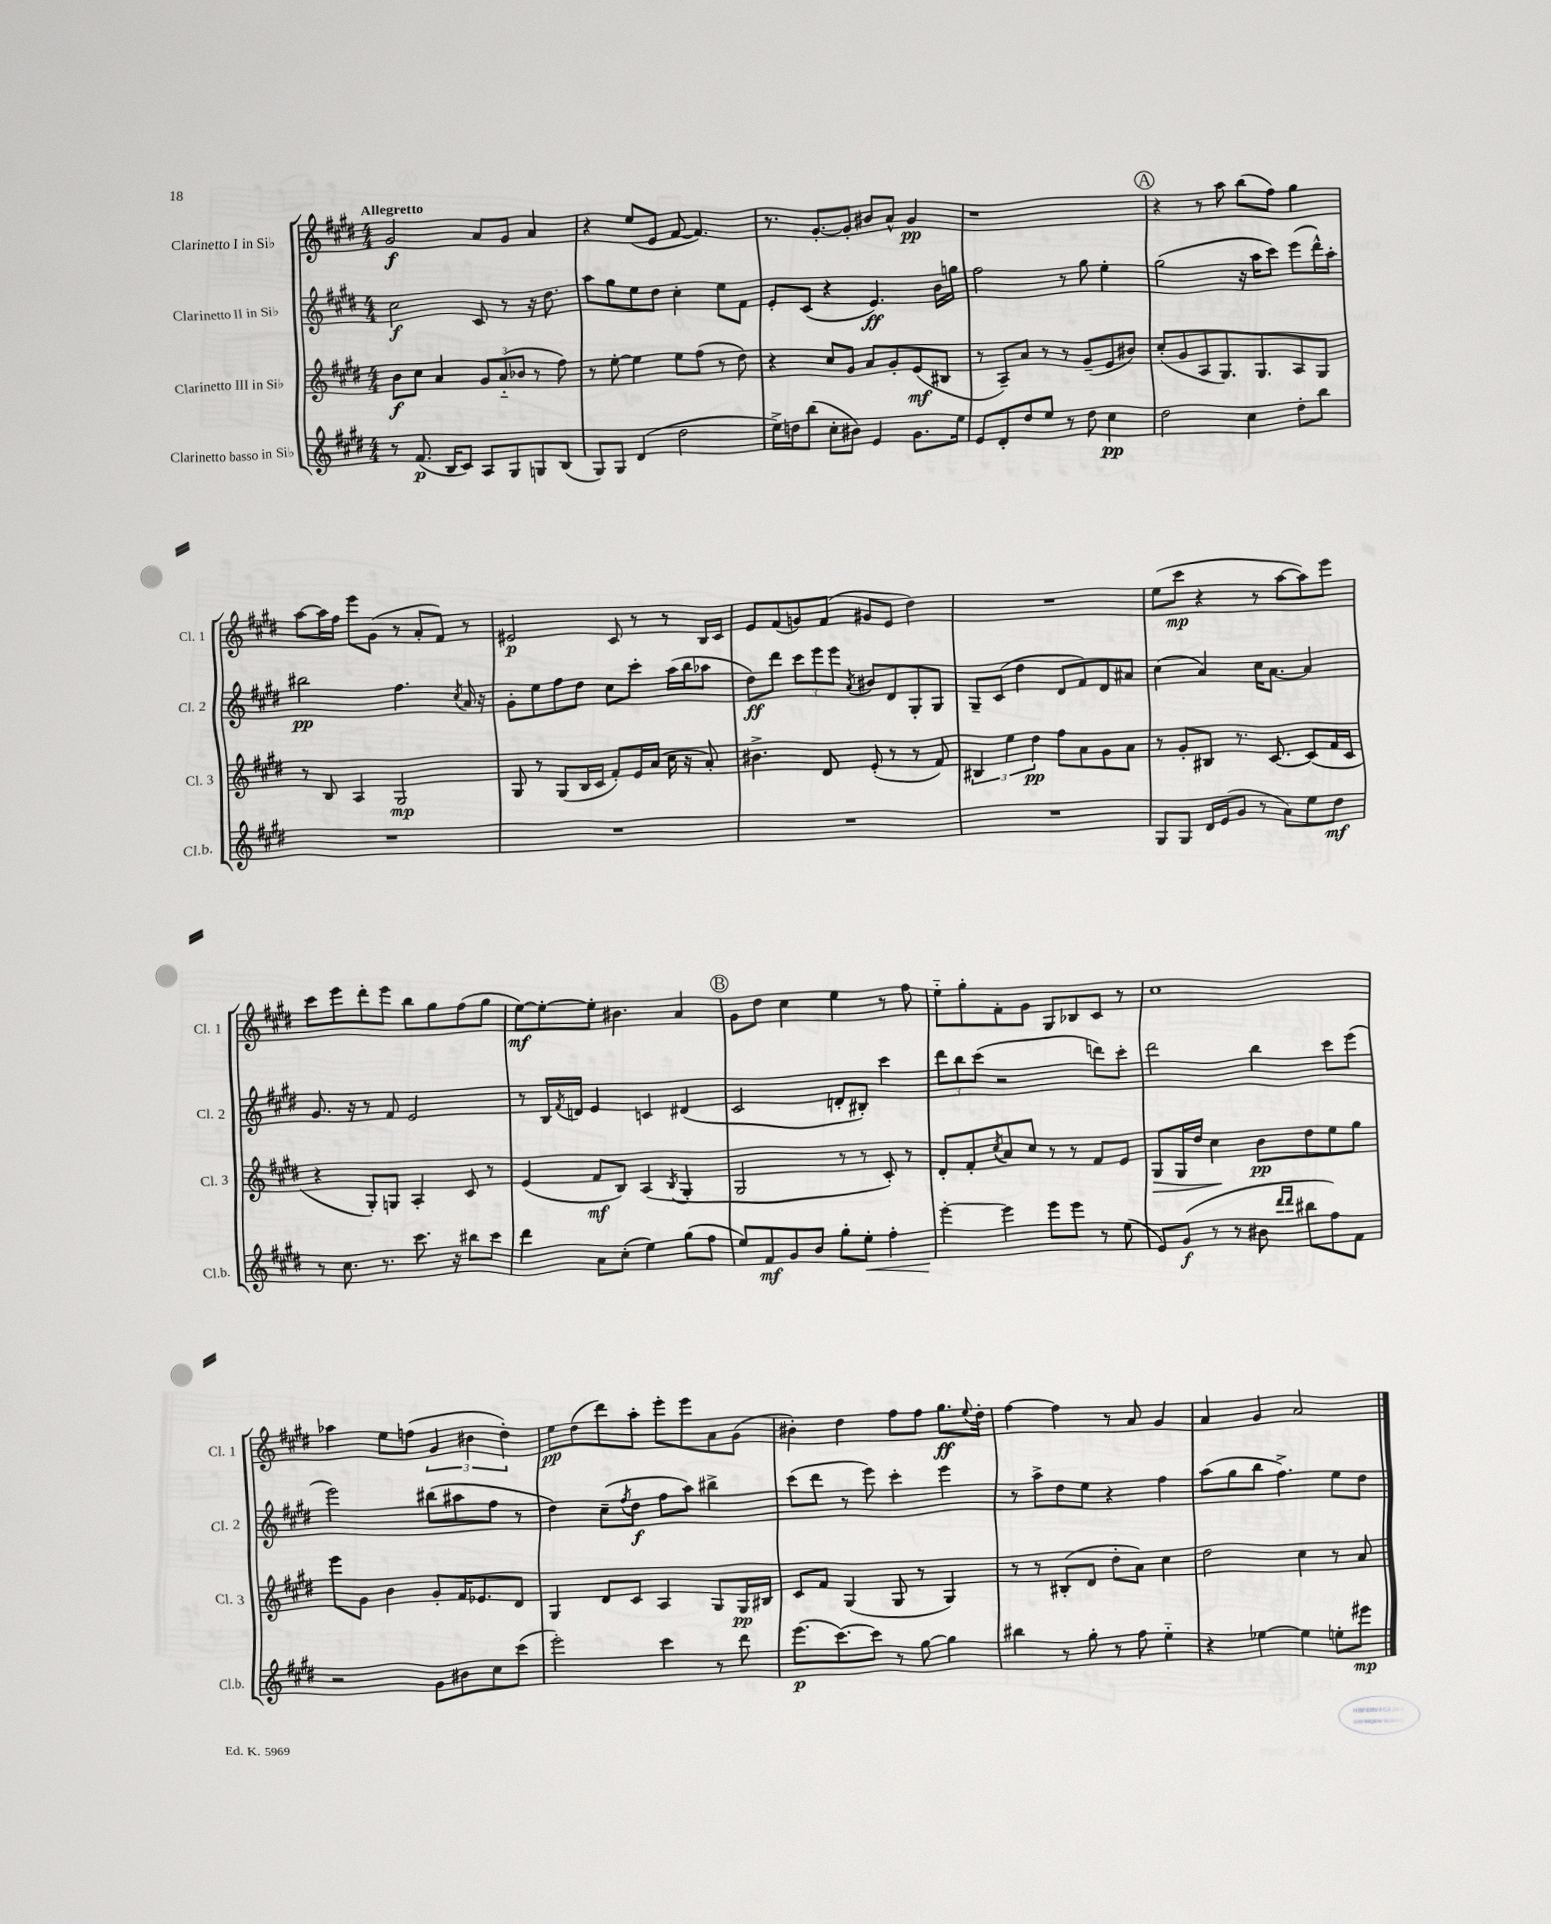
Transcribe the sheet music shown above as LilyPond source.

<<
\new StaffGroup <<
\new Staff = "s0" \with { instrumentName = "Clarinetto I in Sib" shortInstrumentName = "Cl. 1" } {
    \clef treble \key e \major \numericTimeSignature \time 4/4 \tempo "Allegretto"
    gis'2\f a'8 gis'8 a'4 |
    r4 e''8( e'8 fis'8~ fis'4.) |
    r8. gis'8.~-. gis'8-. bis'8 a'8-^ gis'4\pp |
    r1 |
    \mark \markup { \circle "A" } r4 r8 a''8 b''8( fis''8) gis''4 |
    a''8~ a''16 fis''16 e'''8 gis'8( r8 a'8-. fis'8) r8 |
    eis'2\p cis'8 r8 r8 b16 cis'16 |
    e'8 fis'8( g'8) fis'8( gis'8 e'8 dis''4) |
    R1 |
    e''8( cis'''8\mp r4 r8 a''8~ a''8) e'''8 |
    cis'''8 e'''8 dis'''8-. e'''8 b''8 gis''8 fis''8( gis''8 |
    e''8~\mf) e''8~-. e''8-. bis'4. a'4 |
    \mark \markup { \circle "B" } gis'8 dis''8 cis''4 e''4 r8 fis''8 |
    e''8-_ gis''8-. fis'8-. gis'8 gis8 bes8 cis'8 r8 |
    cis''1 |
    aes''4 e''8 f''8( \tuplet 3/2 { gis'4 bis'4 dis''4-.) } |
    e''8\pp dis''8( dis'''8) a''8-. e'''8-. e'''8 a'8 gis'8( |
    bis'4-.) dis''4 fis''8 fis''8 gis''8.\ff \appoggiatura { e''8 } dis''16-. |
    fis''4~ fis''4 r8 a'8 gis'4 |
    a'4 gis'4 a'2 \bar "|." |
}
\new Staff = "s1" \with { instrumentName = "Clarinetto II in Sib" shortInstrumentName = "Cl. 2" } {
    \clef treble \key e \major \numericTimeSignature \time 4/4
    cis''2\f cis'8 r8 r16 dis''8. |
    a''8 gis''8 e''8 dis''8 cis''4-. e''8 fis'8 |
    e'8-. cis'8( r4 e'4.\ff) b'16 g''16 |
    fis''2 r8 gis''8 e''4-. |
    \mark \markup { \circle "A" } gis''2( r16 a''16 cis'''8) e'''8( dis'''16-^) a''16-. |
    bis''2\pp fis''4. \acciaccatura { cis''8 } a'16 r16 |
    gis'8-. e''8 fis''8 dis''8 cis''8 cis'''8-. a''16( b''16 aes''8 |
    dis''8\ff) dis'''8 \tuplet 3/2 { cis'''8 e'''8 e'''8 } \acciaccatura { a'8 } bis'8 dis'8 gis8-. gis8 |
    gis8-- cis'8( dis''4 dis'8 fis'8) dis'8 ais'8 |
    cis''4( a'4) cis''16 a'8.~ a'4 |
    gis'8. r16 r8 fis'8 e'2 |
    r8 b16 \acciaccatura { fis'8 } d'16 e'4 c'4 dis'4( |
    \mark \markup { \circle "B" } cis'2 d'8-. bis8-.) cis'''4 |
    \tuplet 3/2 { dis'''8 b''8 cis'''8( } r2 d'''8) cis'''8-. |
    dis'''2 b''4 cis'''8 e'''8( |
    e'''2) bis''8( ais''8 fis''8 r8 |
    dis''4) cis''8--( \acciaccatura { fis''8 } dis''8\f fis''8 a''8) bis''4-> |
    cis'''8( dis'''8 r8 e'''8) cis'''4-. e'''4 |
    r8 a''8-> dis''8 e''8 r4 fis''4 |
    a''8( gis''8 b''8 fis''4.->) e''8 dis''8 \bar "|." |
}
\new Staff = "s2" \with { instrumentName = "Clarinetto III in Sib" shortInstrumentName = "Cl. 3" } {
    \clef treble \key e \major \numericTimeSignature \time 4/4
    b'8\f cis''8 a'4 \tuplet 3/2 { gis'8 a'8-_( bes'8 } r8 fis''8) |
    r8 e''8~-. e''4 e''8 fis''8( r8 dis''8) |
    r4 cis''8 gis'8 a'8 gis'8-. e'8\mf( bis8 |
    r8 a8--) a'8 r8 r8 gis'8--( e'8 bis'8) |
    \mark \markup { \circle "A" } cis''8-.( gis'8 a8 gis8.) gis8. a8 gis8 |
    r8 b8 a4 gis2\mp |
    gis8 r8 gis8( b16 cis'16 fis'8-.) e'16 a'16( cis''16 r16 a'8-.) |
    bis'4.-> dis'8 e'8-.( r8 r8 fis'8) |
    \tuplet 3/2 { bis4 e''4 dis''4\pp } fis''8 a'8 gis'8 a'8 |
    r8 gis'8-. bis8 r8. cis'8.~ cis'8( fis'16 cis'16 |
    r4 gis8-.) g8 a4-. cis'8 r8 |
    e'4( fis'8\mf b8) a4( \acciaccatura { b8 } gis4-. |
    \mark \markup { \circle "B" } gis2 r8 r8 cis'8-.) r8 |
    dis'8-. fis'8-. \acciaccatura { cis''8 } a'8 cis''8 r8 r8 fis'8 e'8 |
    gis8\> gis16 dis''16 cis''4\! b'8\pp dis''8 e''8 gis''8 |
    e'''8 gis'8 b'4 gis'8-. fis'16 ees'8. dis'8 |
    gis4 dis'8 cis'8 a4 gis8 gis16\pp bis16 |
    cis'8 fis'8 gis4( gis8 r8 gis4) |
    r8 r8 bis8-.( dis'8 dis''8-. a'8) cis''4 |
    dis''2 cis''4 r8 a'8 \bar "|." |
}
\new Staff = "s3" \with { instrumentName = "Clarinetto basso in Sib" shortInstrumentName = "Cl.b." } {
    \clef treble \key e \major \numericTimeSignature \time 4/4
    r8 fis'8.\p( b16 cis'8) a8 gis8 g8 b8( |
    gis8) gis8 dis'4( dis''2 |
    e''16->) d''16 b''8( cis''8-. bis'8) e'4 gis'8. e''16 |
    e'8 dis'8-. dis''8 e''8 r8 dis''8 cis''4\pp |
    \mark \markup { \circle "A" } dis''2 cis''4 dis''8-. b''8 |
    R1 |
    R1 |
    R1 |
    R1 |
    gis8 gis8 dis'16 e'16( gis'8 r8 a'8) e''8 dis''8\mf |
    r8 cis''8. r8. cis'''8. r16 bis''8 cis'''8 |
    dis'''4 a'8 cis''8-.( e''4) gis''8( fis''8 |
    \mark \markup { \circle "B" } e''8) fis'8\mf gis'8 b'8 gis''8-. e''8-.\< fis''4-. |
    e'''4~-.\! e'''4 e'''8 e'''8 r8 e''8( |
    e'8) gis'8\f( r8 r8 bis'8 \grace { dis'''16 dis'''16 } bis''8 fis''8) fis'8 |
    r2 gis'8 bis'8 cis''8 cis'''8( |
    e'''2-.) cis'''4 r8 dis'''8 |
    e'''8.\p( cis'''8.~) cis'''8 r8 gis''8~ gis''4 |
    bis''4 r8 gis''8-. r8 fis''8 e''4-_ |
    r4 ees''4~ ees''4 e''8-. eis'''8\mp \bar "|." |
}
>>
>>
\layout { \context { \Score \remove "Bar_number_engraver" } }
